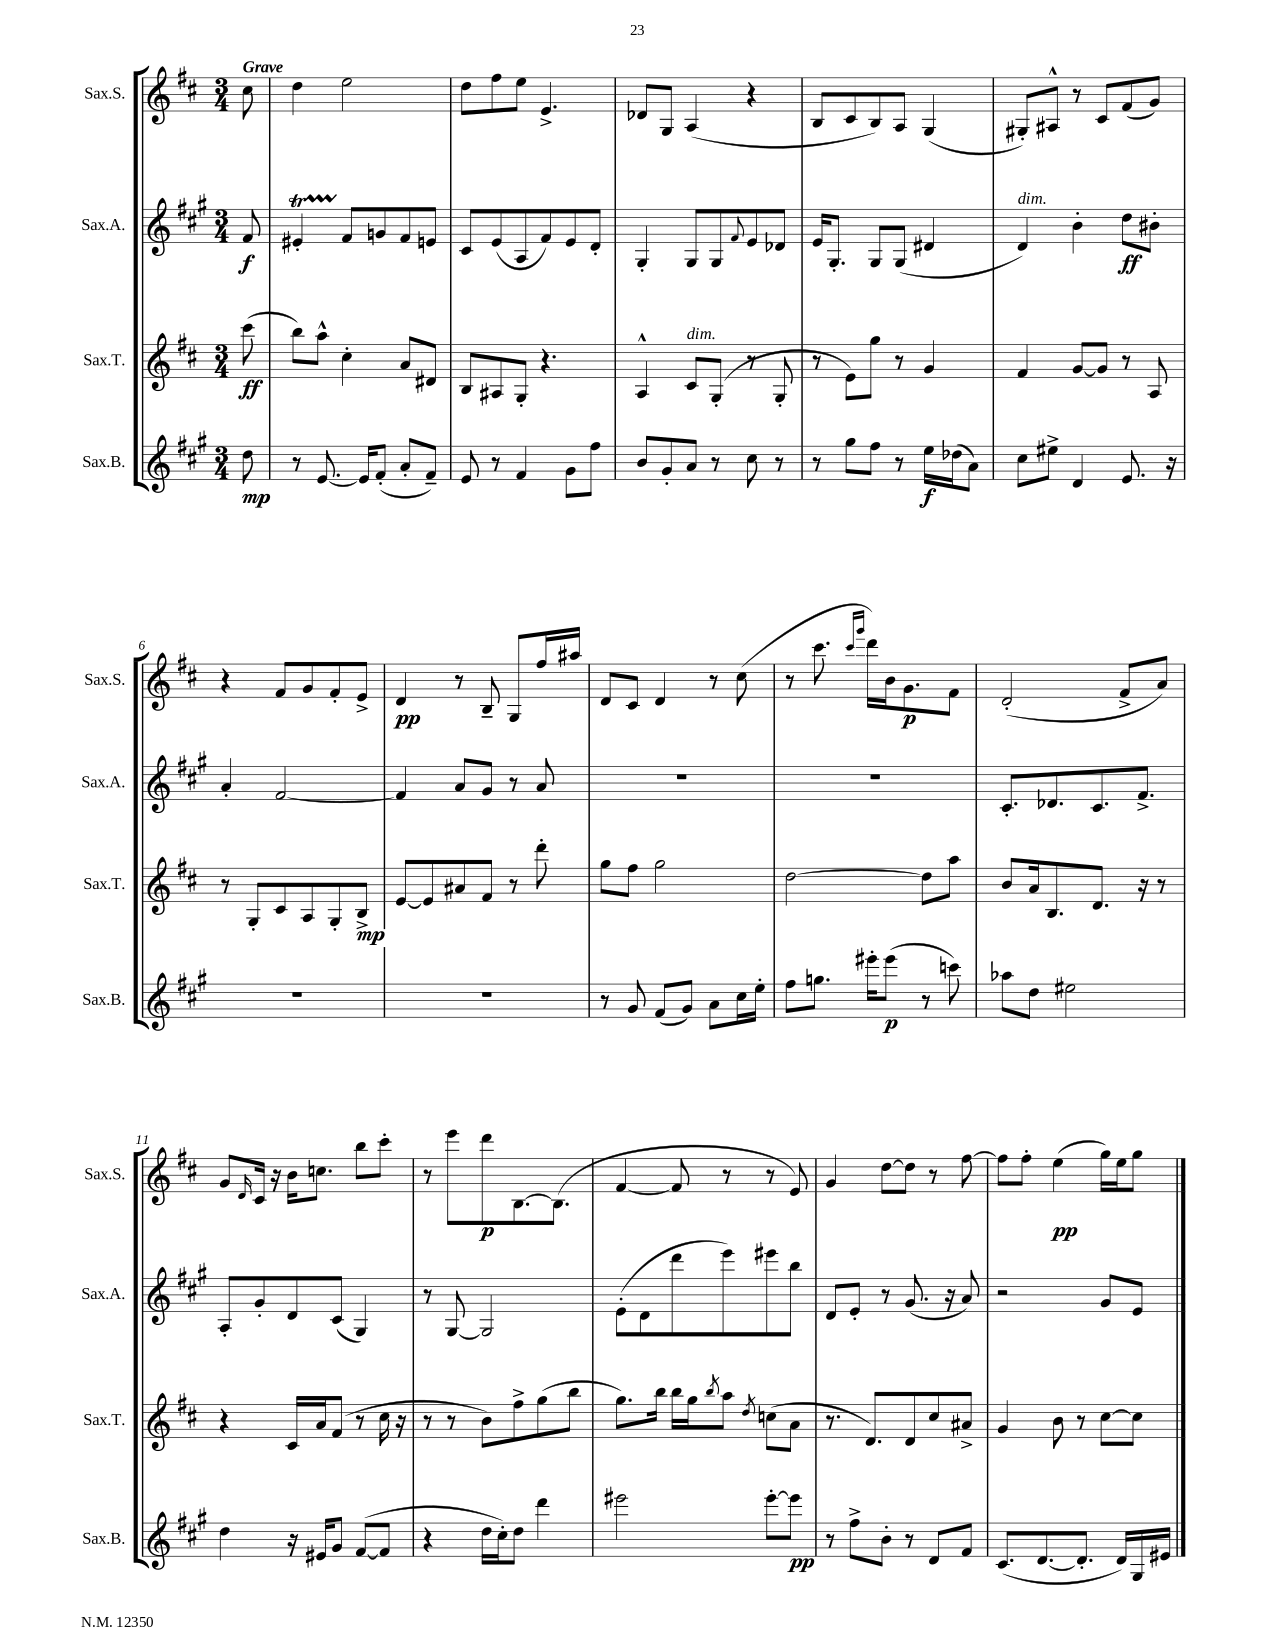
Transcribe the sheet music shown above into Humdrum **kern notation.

**kern	**kern	**kern	**kern
*staff4	*staff3	*staff2	*staff1
*clefG2	*clefG2	*clefG2	*clefG2
*k[f#c#g#]	*k[f#c#]	*k[f#c#g#]	*k[f#c#]
*M3/4	*M3/4	*M3/4	*M3/4
8dd\	(8ccc#\	8f#/	8cc#\
=	=	=	=
8r	8bb\L)	4e#'/	4dd\
[8.e/	8aa^^\J	.	.
.	4cc#'\	8f#/L	2ee\
16e/]LK	.	.	.
(8f#'/J	.	8g/	.
8a'/L	8a/L	8f#/	.
8f#~/J)	8d#/J	8e/J	.
=	=	=	=
8e/	8B/L	8c#/L	8dd\L
8r	8A#/	(8e/	8ff#\
4f#/	8G'/J	8A/	8ee\J
.	4.r	8f#/)	4.e^/
8g#\L	.	8e/	.
8ff#\J	.	8d'/J	.
=	=	=	=
8b/L	4A^^/	4G#'/	8d-/L
8g#'/	.	.	8G/J
8a/J	8c#/L	8G#/L	(4A/
8r	(8G'/J	8G#/	.
.	.	8qqf#/	.
8cc#\	8r	8e/	4r
8r	8G'/	8d-/J	.
=	=	=	=
8r	8r	16e/LK	8B/L
.	.	8.G#'/J	.
8gg#\L	8e\L)	.	8c#/
8ff#\J	8gg\J	8G#/L	8B/)
8r	8r	(8G#/J	8A/J
16ee\LL	4g/	4d#/	(4G/
(16dd-\J	.	.	.
8a\J)	.	.	.
=	=	=	=
8cc#\L	4f#/	4d/)	8G#'/L)
8ee#^\J	.	.	8A#^^/J
4d/	[8g/L	4b'\	8r
.	8g/]J	.	8c#/L
8.e/	8r	8dd\L	(8f#/
.	8A/	8b#'\J	8g/J)
16r	.	.	.
=	=	=	=
2.r	8r	4a'/	4r
.	8G'/L	.	.
.	8c#/	[2f#/	8f#/L
.	8A/	.	8g/
.	8G'/	.	8f#'/
.	8B^/J	.	8e^/J
=	=	=	=
2.r	[8e/L	4f#/]	4d/
.	8e/]	.	.
.	8a#/	8a/L	8r
.	8f#/J	8g#/J	8B~/
.	8r	8r	8G/L
.	8ddd'\	8a/	16ff#/L
.	.	.	16aa#/JJ
=	=	=	=
8r	8gg\L	2.r	8d/L
8g#/	8ff#\J	.	8c#/J
(8f#/L	2gg\	.	4d/
8g#/J)	.	.	.
8a\L	.	.	8r
16cc#\L	.	.	(8cc#\
16ee'\JJ	.	.	.
=	=	=	=
8ff#\L	[2dd\	2.r	8r
8.gg\J	.	.	8.ccc#\
.	.	.	16qqccc#/LL
.	.	.	16qqggg/JJ
16eee#'\LK	.	.	16ddd\LL)
(8eee#\J	.	.	16b\J
.	.	.	8.g\
8r	8dd\]L	.	.
8ccc\)	8aa\J	.	8f#\J
=	=	=	=
8aa-\L	8b/L	8.c#'/L	(2d'/
8dd\J	16a/k	.	.
.	8.B/	8.d-/	.
2ee#\	.	.	.
.	8.d/J	8.c#/	.
.	.	.	8f#^/L
.	16r	8.f#^/J	.
.	8r	.	8a/J)
=	=	=	=
4dd\	4r	8A'/L	8g/L
.	.	.	16qqd/
.	.	8g#'/	16c#/Jk
.	.	.	16r
16r	16c#/LL	8d/	16b\LK
16e#/LK	16a/J	.	8.cc\J
8g#/J	(8f#/J	(8c#/J	.
([8f#/L	8r	4G#/)	8bb\L
8f#/]J	16cc#\	.	8ccc#'\J
.	16r	.	.
=	=	=	=
4r	8r	8r	8r
.	8r	[8G#/	8eee\L
16dd\LL	8b\L)	2G#/]	8ddd\
16cc#'\J)	.	.	.
8dd\J	8ff#^\	.	[8.B\
4ddd\	(8gg\	.	.
.	.	.	(8.B\]J
.	8bb\J	.	.
=	=	=	=
2eee#\	8.gg\L)	(8e'\L	[4f#/
.	.	8d\	.
.	16bb\Jk	.	.
.	16bb\LL	8ddd\	8f#/]
.	16gg\J	.	.
.	8qbb/	.	.
.	8aa\J	8eee\)	8r
.	8qdd/	.	.
[8eee#'\L	(8cc\L	8eee#\	8r
8eee#\]J	8a\J	8bb\J	8e/)
=	=	=	=
8r	8.r	8d/L	4g/
8ff#^\L	.	8e'/J	.
.	8.d/L)	.	.
8b'\J	.	8r	[8dd\L
8r	8d/	(8.g#/	8dd\]J
8d/L	8cc#/	.	8r
.	.	16r	.
8f#/J	8a#^/J	8a/)	[8ff#\
=	=	=	=
(8.c#/L	4g/	2r	8ff#\]L
.	.	.	8ff#'\J
[8.d/	.	.	.
.	8b\	.	(4ee\
8.d'/]J	8r	.	.
.	[8cc#\L	8g#/L	16gg\LL)
16d/LL)	.	.	16ee\J
16G#/	8cc#\]J	8e/J	8gg\J
16e#/JJ	.	.	.
==	==	==	==
*-	*-	*-	*-
